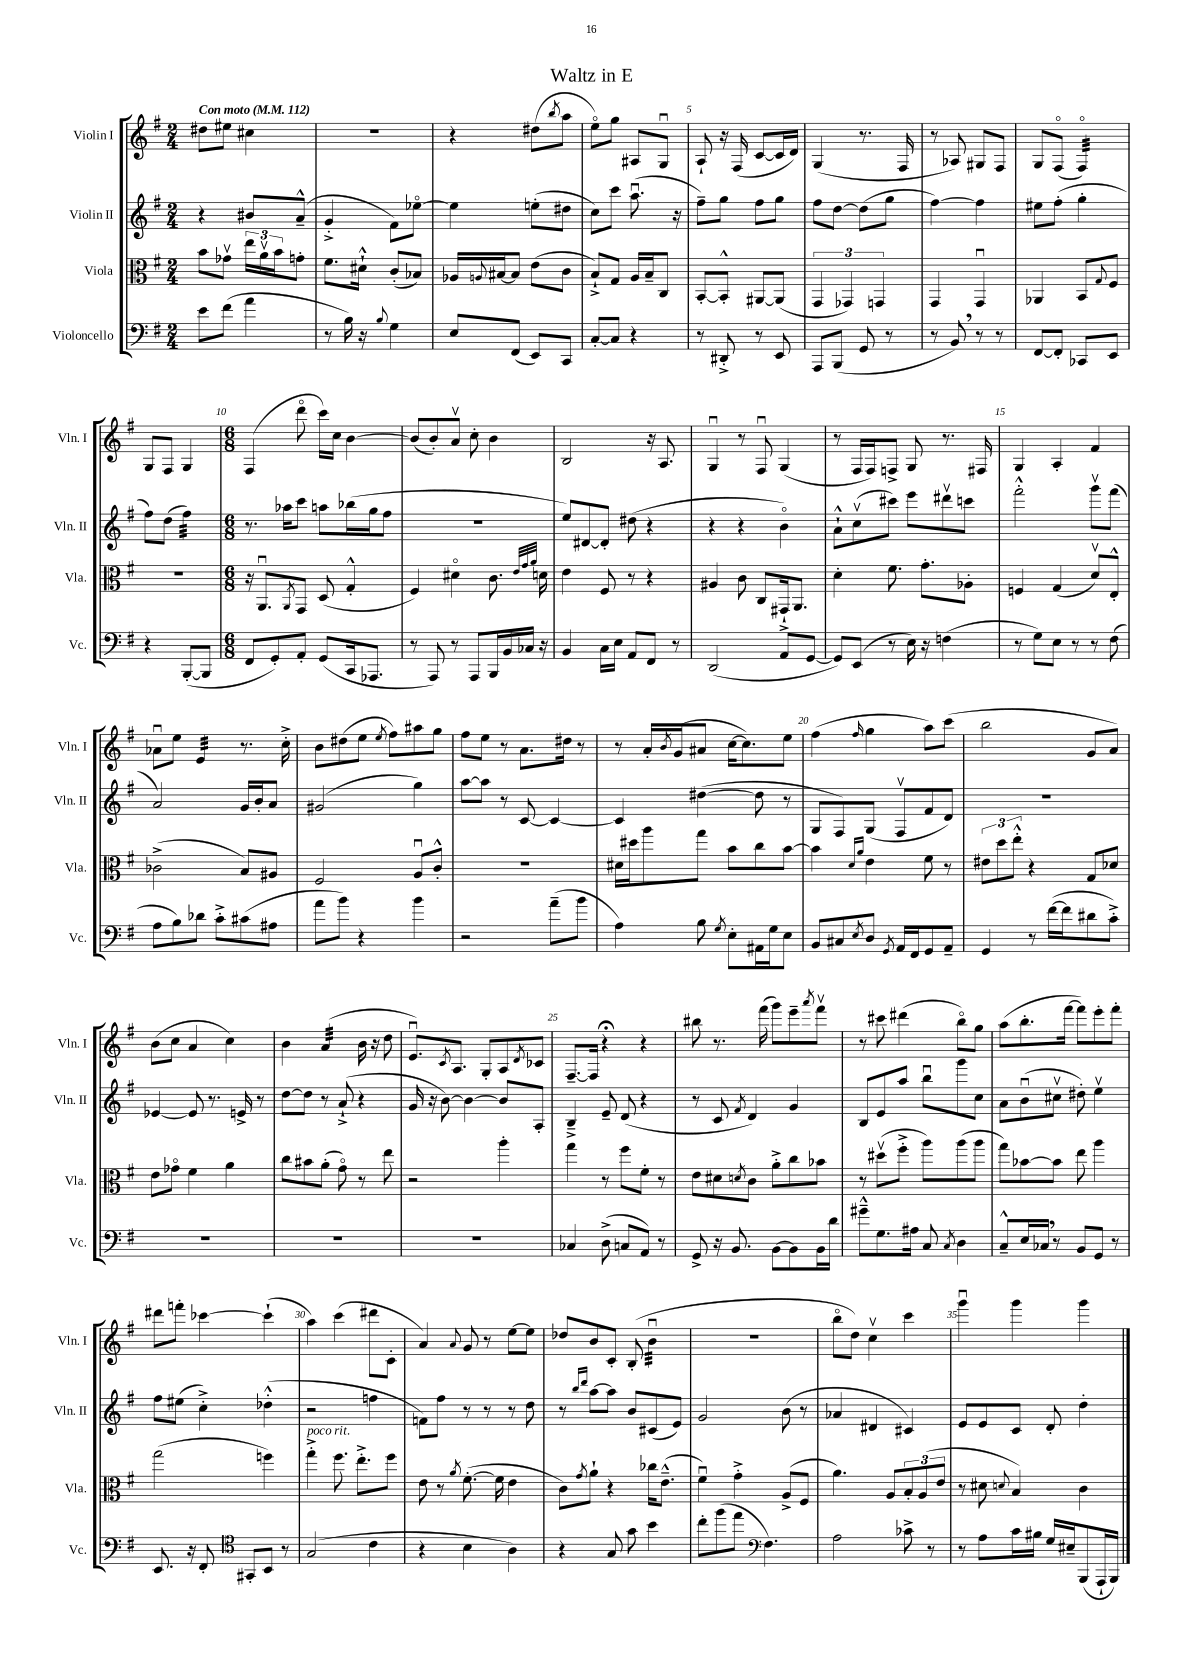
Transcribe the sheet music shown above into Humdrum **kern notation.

**kern	**kern	**kern	**kern
*staff4	*staff3	*staff2	*staff1
*clefF4	*clefC3	*clefG2	*clefG2
*k[f#]	*k[f#]	*k[f#]	*k[f#]
*M2/4	*M2/4	*M2/4	*M2/4
*MM112	*MM112	*MM112	*MM112
8e\L	8b\L	4r	8dd#\L
(8f#\J	8g-v\J	.	8ee#\J
4a\	24ee\LL	8b#/L	4cc#\
.	24av\	.	.
.	24b\J	.	.
.	8g'\J	(8a~^^/J	.
=	=	=	=
8r	8.f#\L	4g'^/	2r
16B\)	.	.	.
16r	16d#`^^\Jk	.	.
8qqB/	.	.	.
4G\	(8c'/L	8f#\L)	.
.	8B-/J)	[8ee-o\J	.
=	=	=	=
8E/L	16A-/LL	4ee-\]	4r
.	8qqA/	.	.
.	[16B#/J	.	.
(8FF#/J	8B#/]J	.	.
8EE/L)	(8e\L	(8ee'\L	(8dd#\L
.	.	.	8qbb/
8CC/J	8c\J	8dd#\J	8aa\J
=	=	=	=
[8C'/L	8B`^/L)	8cc\L)	8eeo\L)
8C/]J	8G/J	8ccc\J	8gg\J
4r	16A/LL	(8.aau\	8A#/L
.	16B~/J	.	.
.	8C/J	.	8Gu/J
.	.	16r	.
=	=	=	=
8r	[8BB'/L	8ff#~\L)	8A`/
8DD#'^/	8BB'^^/]J	8gg\J	16r
.	.	.	(16F#/
8r	[8AA#/L	8ff#\L	[8c/L
8EE/	(8AA#/]J	8gg\J	16c/]L
.	.	.	16d/JJ)
=	=	=	=
8AAA/L	6GG/	8ff#\L	(4G/
(8BBB/J	.	[8dd\J	.
.	6GG-/)	.	.
8GG/	.	(8dd\]L	8.r
.	6GG/	.	.
8r	.	8gg\J	.
.	.	.	16F#/
=	=	=	=
8r	4GG/	[4ff#\)	8r
8BB/)	.	.	8A-/)
8r	4GGu/	4ff#\]	8G#/L
8r	.	.	8F#/J
=	=	=	=
[8FF#/L	4AA-/	8ee#\L	8G/L
8FF#'/]J	.	(8ff#'\J	(8F#o/J
8CC-/L	8BB/L	4gg'\	4F#o/)
.	8qqG/	.	.
8EE/J	8F#/J	.	.
=	=	=	=
4r	2r	8ff#\L)	8G/L
.	.	(8dd\J	8F#/J
([8BBB'/L	.	4ff#\)	4G/
8BBB/]J	.	.	.
=	=	=	=
*M6/8	*M6/8	*M6/8	*M6/8
8FF#/L	16r	8.r	(4F#/
.	8.AAu/L	.	.
8GG'/)	.	.	.
.	.	16aa-\LK	.
.	8qAA/	.	.
8AA'/J	8GG/J	8ccc\J	8dddo\
(8GG/L	(8D/	8aa\L	16ccc\LL)
.	.	.	16cc\JJ
16CC/k	4G'^^/	(16bb-\L	[4b\
8.AAA-/J	.	16gg\J	.
.	.	8ff#\J	.
=	=	=	=
8r	4F#/)	2.r	(8b/]L
8AAA/)	.	.	8b'/)
8r	4d#o\	.	8av/J
8AAA/L	.	.	8cc'\
16BBB/L	8.c\	.	4b\
16BB/	.	.	.
16C-/JJ	.	.	.
.	32qqe/LLL	.	.
.	32qqg/	.	.
.	32qqa/JJJ	.	.
16r	16d\	.	.
=	=	=	=
4BB/	4e\	8ee/L)	2B/
.	.	[8d#/	.
16C\LL	8F#/	8d#'/]J	.
16E\JJ	.	.	.
8AA/L	8r	(8dd#\	.
8FF#/J	4r	4r	16r
.	.	.	8.A/
8r	.	.	.
=	=	=	=
(2DD/	4A#/	4r	4Gu/
.	8c\	4r	8r
.	8C/L	.	8F#u/
8AA/L	16GG#`^/k	4bo\)	(4G/
.	8.AA/J	.	.
[8GG/J	.	.	.
=	=	=	=
8GG/]L)	4d'\	8a`^^\L	8r
(8EE/J	.	(8ccv\	16F#/LL
.	.	.	16F#/J)
8r	8.f#\	8ccc#\J)	8F^/J
16E\)	.	8eee\L	8G/
16r	8.g'\L	.	.
(4F\	.	8ddd#v\	8.r
.	8A-'\J	8ccc\J	.
.	.	.	16F#/
=	=	=	=
8r	4F/	2fff#'^^\	4G/
8G\L)	.	.	.
8E\J	(4G/	.	4A'/
8r	.	.	.
8r	8dv/L)	8gggv\L	4f#/
(8F#\	8E'^^/J	(8fff#\J	.
=	=	=	=
8A\L	(2c-^\	2a/)	8a-u\L
8B\)	.	.	8ee\J
8d-\J	.	.	4e/
8c'^\L	.	.	.
(8c#\	8B/L)	16g/LL	8.r
.	.	16b'/J	.
8A#\J	8A#/J	8a/J	.
.	.	.	16cc'^\
=	=	=	=
8a\L	2F#/	(2g#/	8b\L
8b\J)	.	.	(8dd#\
4r	.	.	8ee\J
.	.	.	8qee/
.	.	.	8ff#\L)
4b\	8Au/L	4gg\)	8aa#\
.	8c'^^/J	.	8gg\J
=	=	=	=
2r	2.r	[8aa\L	8ff#\L
.	.	8aa\]J	8ee\J
.	.	8r	8r
.	.	[8c/	8.a\L
(8a~\L	.	4c/_	.
.	.	.	16dd#\Jk
8b\J	.	.	8r
=	=	=	=
4A\)	16d#\LL	4c/]	8r
.	16dd#\J	.	.
.	8aa\	.	16a'/LL
.	.	.	8qb/
.	.	.	(16g/J
8B\	8gg\J	([4dd#\	8a#/J
8qG/	.	.	.
8E'\L	8b\L	.	[16cc\LK
.	.	.	8.cc\])
16AA#\L	8cc\	8dd#\]	.
16G\J	.	.	.
8E\J	[8b\J	8r	8ee\J
=	=	=	=
8BB/L	4b\]	8G/L	(4ff#\
8C#/	.	8F#/)	.
.	16qqd/LL	.	.
8qE/	16qqa/JJ	.	16qqff#/
8D/J	4e\	(8G/J	4gg\
8qGG/	.	.	.
16AA/LL	.	8F#v/L	.
16FF#/J	.	.	.
8GG/	8f#\	8f#/	8aa\L)
8AA~/J	8r	8d/J)	(8ccc\J
=	=	=	=
4GG/	12e#\L	2.r	2bb\
.	12dd\	.	.
.	12ee'^^\J	.	.
8r	4r	.	.
([16f#\LL	.	.	.
16f#\]J	.	.	.
8d#\	8G/L	.	8g/L
8c'^\J)	8d-/J	.	8a/J)
=	=	=	=
2.r	8e\L	[4e-/	(8b\L
.	8g-o\J	.	8cc\J
.	4f#\	8e-/]	4a/
.	.	8.r	.
.	4a\	.	4cc\)
.	.	16e^/	.
.	.	8r	.
=	=	=	=
2.r	8cc\L	[8dd\L	4b\
.	8b#\	8dd\]J	.
.	(8a'\J	8r	(4a/
.	8go\)	(8a`^/	.
.	8r	4r	16b\
.	.	.	16r
.	8ee\	.	8dd\
=	=	=	=
2.r	2r	16g/	8.eu/L)
.	.	16r	.
.	.	[8b\)	.
.	.	.	8qc/
.	.	.	8.A/J
.	.	4b\_	.
.	.	.	8G'/L
.	4aa'\	8b/]L	8A/
.	.	.	8qd/
.	.	8A'/J	8c-/J
=	=	=	=
4C-/	4gg\	4B~^/	[8.F#~/L
.	.	.	16F#/]Jk
(8D^\	8r	8e~/	4r;
8C/L	8ff#\L	(8d/	.
8AA/J)	8f#'\J	4r	4r
8r	8r	.	.
=	=	=	=
8GG^/	8e\L	8r	8bb#\
16r	8d#\	8c/	8.r
8.BB/	.	.	.
.	8qd/	8qf#/	.
.	8c\J	4d/)	.
.	.	.	(16fff#\
[8BB\L	8a'^\L	.	8ggg\L)
8BB\]	8cc\	4g/	8eee~\
.	.	.	8qaaa/
16BB\L	8b-\J	.	8fff#v\J
16d\JJ	.	.	.
=	=	=	=
8g#~^^\L	8r	8B/L	8r
8.G\	(8dd#v\L	8e/	8ccc#\
.	8ff#'^\J	8aa/J	(4ddd#\
16A#\Jk	.	.	.
8C/	8aa\L)	8bbu\L	.
8qC/	.	.	.
4D\	(8aa\	8ggg\	8bbo\L)
.	8aa\J	8cc\J	8gg\J
=	=	=	=
8C~^^/L	8gg\L)	8a\L	(8aa\L
16E/L	[8b-\	(8bu\	8.bb'\
16C-/JJ	.	.	.
8r	8b-\]J	8cc#v\J	.
.	.	.	[16fff#\Jk
8BB/L	8ee\	8dd#'\)	8fff#\]L)
8GG/J	4aa\	4eev\	8eee'\
8r	.	.	8fff#'\J
=	=	=	=
8.EE/	(2gg\	8ff#\L	8ddd#\L
.	.	(8ee#\J	8fff'\J
16r	.	.	.
8FF#'/	.	4cc'^\)	[4ccc-\
8GG#'/L	.	.	.
8BB/J	4ff\)	(4dd-'^^\	(4ccc-`\]
8r	.	.	.
=	=	=	=
*clefC4	*	*	*
(2G/	4gg'^\	2r	4aa\)
.	8.ff#\	.	(4ccc\
.	8.ee'^\L	.	.
4c\	.	4ff\	8ddd#\L
.	8ff#\J	.	8c'\J
=	=	=	=
4r	8e\	8f\L)	4a/)
.	8r	8ff#\J	.
.	8qa/	.	8qqa/
4B\	([8.f#'\	8r	8g/
.	.	8r	8r
.	16f#\]	.	.
4A\)	4e\	8r	[8ee\L
.	.	8dd\	8ee\]J
=	=	=	=
4r	8c\L)	8r	8dd-/L
.	.	16qqbb/LL	.
.	8qg/	16qqddd/JJ	.
.	8a`\J	[8aa\L	8b/
8G/	4r	8aa\]J	8c'/J
8g\	.	8b/L	(8B'/
4b\	16cc-\LK	(8c#/	4bu\
.	(8.e~^^\J	.	.
.	.	8e/J)	.
=	=	=	=
8cc'\L	4f#u\)	2g/	2.r
(8ff#\	.	.	.
8ee\J	4g'^\	.	.
*clefF4	*	*	*
4.F#\)	.	.	.
.	(8A^/L	(8b\	.
.	8F#/J	8r	.
=	=	=	=
2A\	4.a\)	4a-/	8bbo\L
.	.	.	8dd\J)
.	.	4d#/	4ccv\
.	8A/L	.	.
8c-^\	12B'/	4c#/)	4ccc\
.	(12A/	.	.
8r	.	.	.
.	12e/J	.	.
=	=	=	=
8r	8r	8e/L	4gggu\
8A\L	8d#\	8e/	.
.	8qqd/	.	.
16c\L	4B/)	8c/J	4ggg\
16B#\JJ	.	.	.
16G/LL	.	8d'/	.
16E#~/J	.	.	.
(8BBB/	4c\	4dd'\	4ggg\
16AAA`/L	.	.	.
16BBB/JJ)	.	.	.
==	==	==	==
*-	*-	*-	*-
